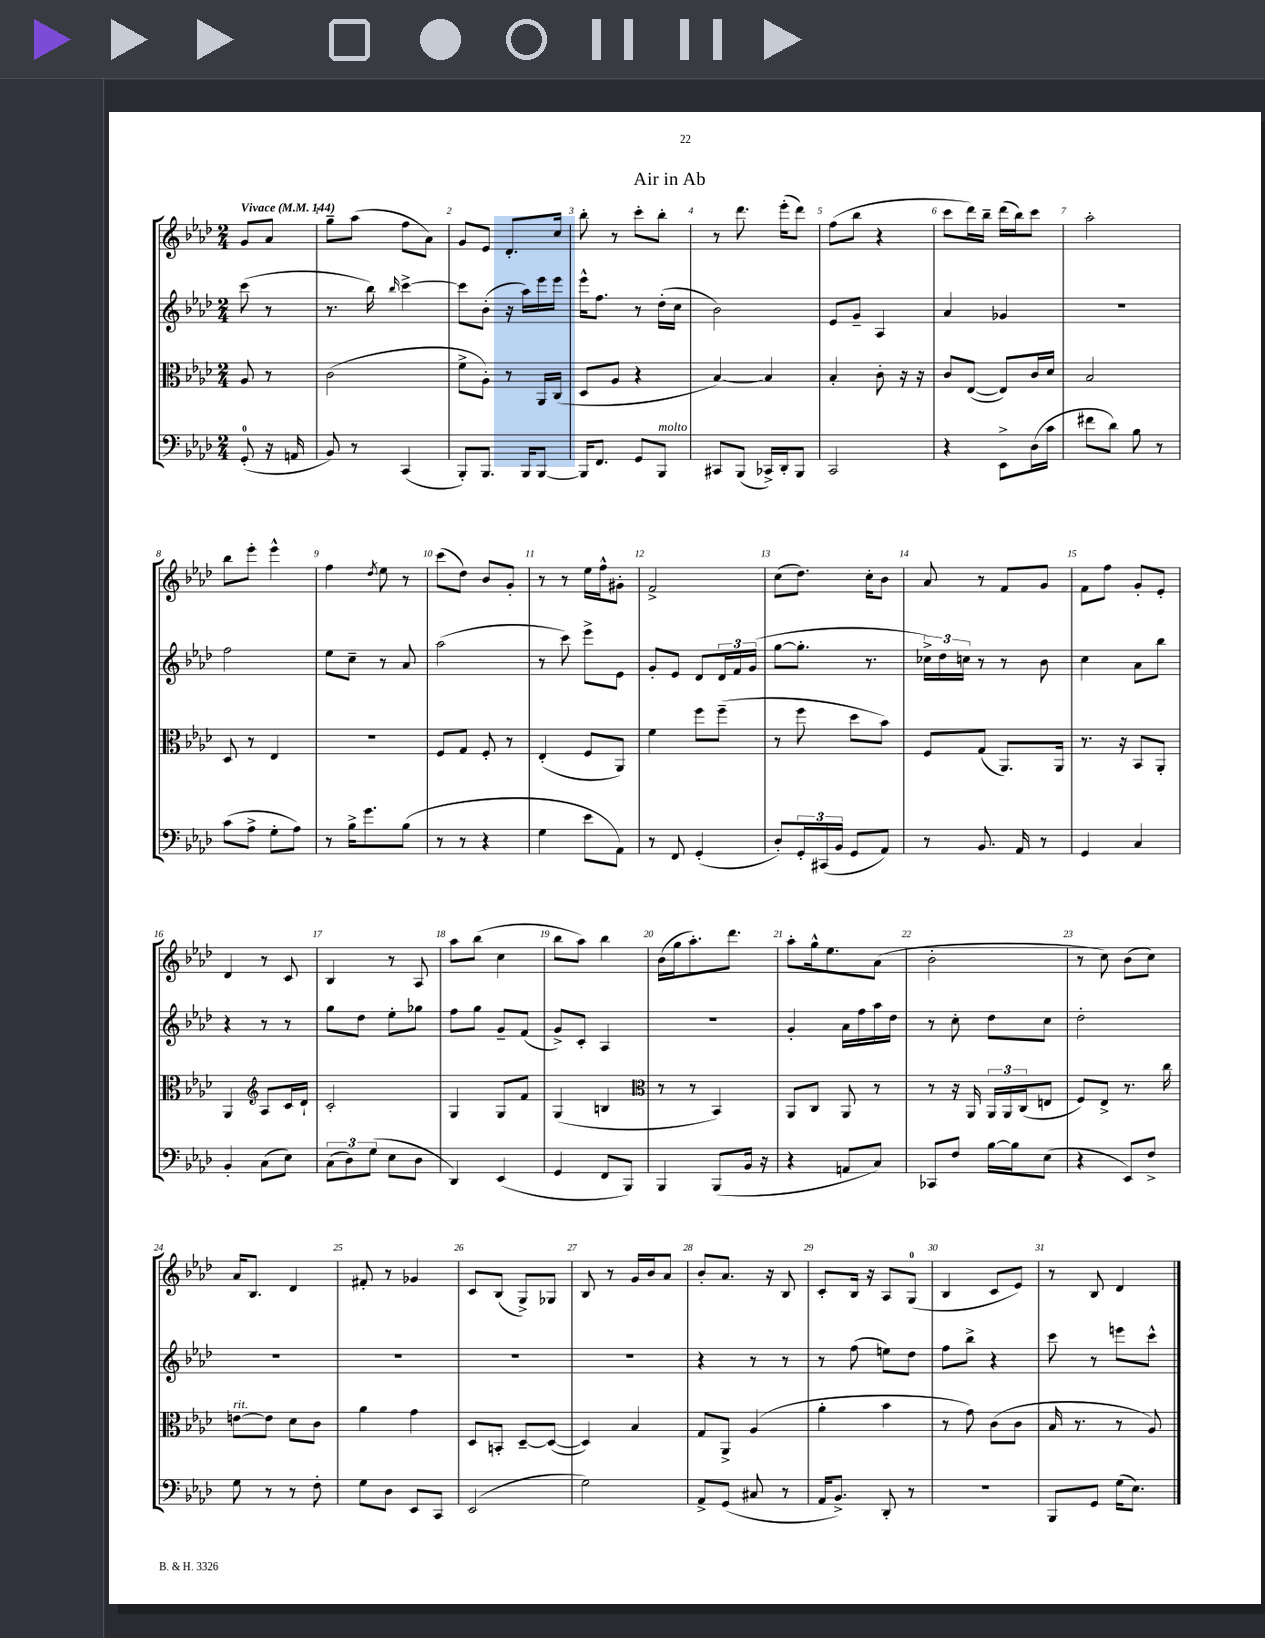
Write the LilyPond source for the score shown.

\header { title = "Air in Ab" }
<<
\new StaffGroup <<
\new Staff = "s0" {
    \clef treble \key aes \major \numericTimeSignature \time 2/4 \partial 4 \tempo "Vivace" 4 = 144
    g'8 aes'8 |
    g''8-- aes''8( f''8 aes'8) |
    g'8 ees'8 des'8.-. c''16 |
    bes''8-. r8 c'''8-. bes''8-. |
    r8 des'''8. ees'''16-.( des'''8) |
    f''8( bes''8 r4 |
    c'''8 des'''16) bes''16-- des'''16( bes''16) c'''8 |
    aes''2-. |
    bes''8 ees'''8-. ees'''4-^ |
    f''4 \acciaccatura { des''8 } ees''8 r8 |
    c'''8( des''8) bes'8 g'8-. |
    r8 r8 ees''16 f''16-^ gis'8-. |
    f'2-> |
    c''8( des''8.) c''16-. bes'8 |
    aes'8 r8 f'8 g'8 |
    f'8 f''8 g'8-. ees'8-. |
    des'4 r8 c'8 |
    bes4 r8 aes8 |
    aes''8 bes''8( c''4 |
    bes''8 aes''8) bes''4 |
    bes'16( g''16 aes''8.-.) des'''8. |
    aes''8-. g''16-^ ees''8. aes'8( |
    bes'2-. |
    r8 c''8) bes'8( c''8) |
    aes'16 bes8. des'4 |
    fis'8-. r8 ges'4 |
    c'8 bes8( g8->) ges8 |
    bes8 r8 g'16 bes'16 aes'8 |
    bes'8-. aes'8. r16 bes8 |
    c'8-. bes16 r16 aes8 g8-0( |
    bes4 c'8 ees'8) |
    r8 bes8 des'4 \bar "|." |
}
\new Staff = "s1" {
    \clef treble \key aes \major \numericTimeSignature \time 2/4 \partial 4
    c'''8( r8 |
    r8. bes''16) \grace { bes''16 } c'''4~-> |
    c'''8 bes'8-.( r16 aes''16) ees'''16 ees'''16 |
    ees'''16-^ f''8. r8 des''16-.( c''16 |
    bes'2) |
    ees'8 g'8-- aes4 |
    aes'4 ges'4 |
    R2 |
    f''2 |
    ees''8 c''8-- r8 aes'8 |
    aes''2( |
    r8 c'''8) ees'''8-> ees'8 |
    g'8-. ees'8 des'8 \tuplet 3/2 { des'16 f'16 g'16( } |
    g''8~ g''8.-. r8. |
    \tuplet 3/2 { ces''16->) des''16 c''16 } r8 r8 bes'8 |
    c''4 aes'8 bes''8 |
    r4 r8 r8 |
    g''8 des''8 ees''8-. ges''8 |
    f''8 g''8 g'8-- f'8( |
    g'8->) c'8-. aes4 |
    r2 |
    g'4-. aes'16 f''16 aes''16 des''16 |
    r8 c''8-. des''8 c''8 |
    des''2-. |
    R2 |
    R2 |
    R2 |
    R2 |
    r4 r8 r8 |
    r8 f''8( e''8) des''8 |
    f''8 bes''8-> r4 |
    c'''8 r8 e'''8 c'''8-^ \bar "|." |
}
\new Staff = "s2" {
    \clef alto \key aes \major \numericTimeSignature \time 2/4 \partial 4
    aes8 r8 |
    c'2( |
    f'8-> aes8-.) r8 aes,16 c16( |
    des8 aes8 r4 |
    bes4~) bes4 |
    bes4-. c'8-. r16 r16 |
    c'8 ees8~( ees8) c'16 des'16 |
    bes2 |
    des8 r8 ees4 |
    R2 |
    f8 g8 f8-. r8 |
    ees4-.( f8 aes,8) |
    f'4 f''8 f''8--( |
    r8 f''8 des''8 bes'8) |
    f8 g8( aes,8.) aes,16 |
    r8. r16 bes,8 aes,8-. |
    aes,4 \clef treble aes8 c'16 des'16-! |
    c'2-. |
    g4 g8 f'8 |
    g4( b4 |
    \clef alto r8 r8 bes,4) |
    aes,8 c8 aes,8 r8 |
    r8 r16 aes,16 \tuplet 3/2 { aes,16 aes,16 c16( } e8 |
    f8) ees8-> r8. c''16 |
    e'8~^\markup { \italic "rit." } e'8 des'8 c'8 |
    aes'4 g'4 |
    des8 b,8-. des8~-- des8~( |
    des4) bes4 |
    g8 aes,8-> aes4( |
    aes'4-. bes'4 |
    r8 g'8) c'8( c'8 |
    bes16 r8. r8 aes8) \bar "|." |
}
\new Staff = "s3" {
    \clef bass \key aes \major \numericTimeSignature \time 2/4 \partial 4
    g,8-0-.( r16 a,16 |
    bes,8) r8 c,4( |
    bes,,8-.) bes,,8. bes,,16 bes,,8~ |
    bes,,16 f,8. g,8 bes,,8^\markup { \italic "molto" } |
    cis,8 bes,,8( ces,16->) des,16-. bes,,8 |
    c,2 |
    r4 ees,8-> des16( c'16 |
    fis'8 des'8) bes8 r8 |
    c'8( aes8-> g8-. aes8) |
    r8 bes16-> g'8. bes8( |
    r8 r8 r4 |
    g4 ees'8 aes,8) |
    r8 f,8 g,4-.( |
    des8-.) \tuplet 3/2 { g,16-. cis,16( bes,16 } g,8 aes,8) |
    r8 bes,8. aes,16 r8 |
    g,4 c4 |
    bes,4-. c8( ees8) |
    \tuplet 3/2 { c8( des8) g8( } ees8 des8 |
    des,4) ees,4( |
    g,4 f,8 bes,,8) |
    bes,,4 bes,,8( bes,16 r16 |
    r4 a,8 c8) |
    ces,8 f8 bes16~ bes16 ees8( |
    r4 ees,8) f8-> |
    g8 r8 r8 f8-. |
    g8 des8 ees,8 c,8 |
    ees,2( |
    g2) |
    aes,8-> g,8( cis8 r8 |
    aes,16 bes,8.->) des,8-. r8 |
    R2 |
    bes,,8 g,8 g16( ees8.) \bar "|." |
}
>>
>>
\layout { \context { \Score \override BarNumber.break-visibility = ##(#f #t #t) barNumberVisibility = #all-bar-numbers-visible } }
